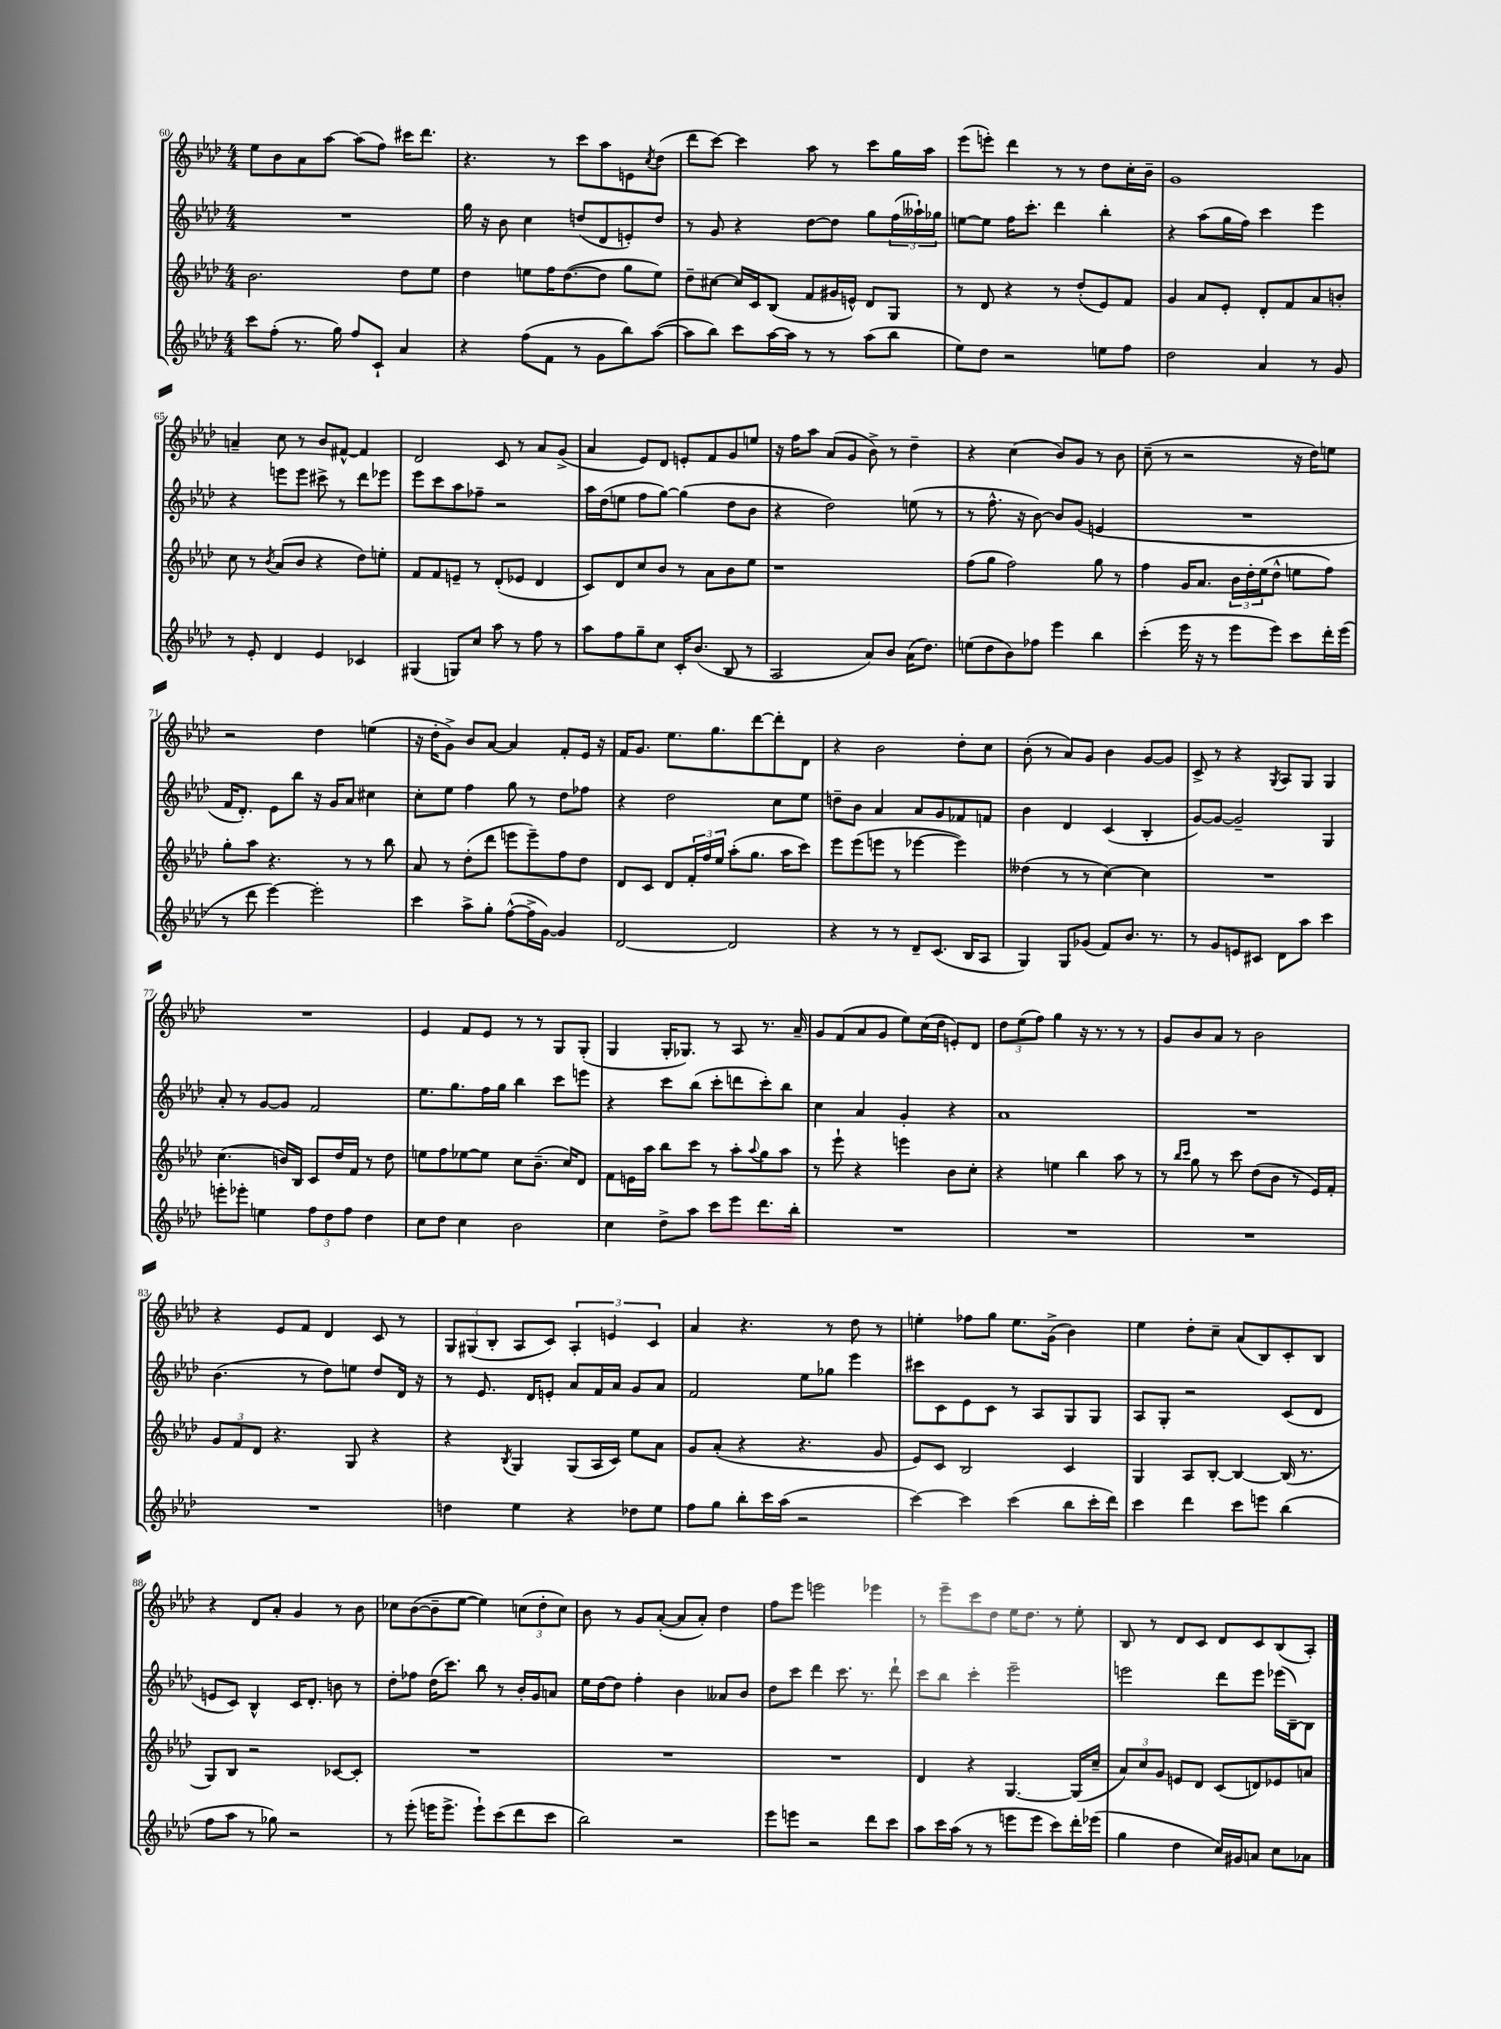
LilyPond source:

<<
\new StaffGroup <<
\new Staff = "s0" {
    \clef treble \key aes \major \numericTimeSignature \time 4/4
    ees''8 bes'8 aes'8 aes''8~ aes''8( f''8) cis'''16 des'''8. |
    r4. r8 c'''8 aes''8 e'8 \acciaccatura { c''8 } des''8( |
    des'''8 c'''8~) c'''4 aes''8 r8 c'''8 g''16 aes''16 |
    ees'''8( e'''8-.) des'''4 r8 r8 des''8 c''16-. bes'16-- |
    g'1 |
    a'4-- c''8 r8 bes'8 fis'8~-^ fis'4 |
    des'2 c'8 r8 aes'8 g'8->( |
    aes'4 ees'8) des'8 e'8-. f'8 g'8 e''8 |
    r16 f''16 aes''8 aes'8( g'8 bes'8->) r8 des''4-- |
    r4 c''4( bes'8) g'8 r8 bes'8 |
    c''8--( r8 r2 r16 des''16) e''8 |
    r2 des''4 e''4( |
    r16 des''16-. g'8->) bes'8 aes'8~ aes'4 f'8-. ees'16 r16 |
    f'16 g'8. ees''8. g''8. des'''8~ des'''8-. des'8 |
    r4 bes'2 des''8-. c''8 |
    bes'8-.( r8 aes'8) g'8 bes'4 g'8~ g'8 |
    c'8-> r8 r4 \acciaccatura { g8 } aes8 g8 g4 |
    R1 |
    ees'4 f'8 ees'8 r8 r8 g8 g8-.( |
    g4 g16-. ges8.) r8 aes8 r8. aes'16-- |
    g'8 f'8( aes'8 g'8 ees''8) c''16( des''16 e'8-.) des'8 |
    \tuplet 3/2 { des''8 ees''8( f''8) } g''4 r16 r8. r8 r8 |
    g'8 bes'8 aes'8 r8 bes'2 |
    r4 ees'8 f'8 des'4 c'8 r8 |
    \tuplet 3/2 { g8 gis8( bes8-. } aes8 c'8) \tuplet 3/2 { aes4-. e'4 c'4 } |
    aes'4 r4. r8 des''8 r8 |
    e''4-. fes''8 g''8 e''8. g'16->( bes'4) |
    ees''4 des''8-. c''8-- aes'8( bes8) c'8-. bes8 |
    r4 des'8 aes'8-. g'4 r8 bes'8 |
    ces''8 bes'8~( bes'8-- ees''8~ ees''4) \tuplet 3/2 { c''8( des''8-. c''8) } |
    bes'8 r8 g'8 aes'8~-.( aes'8 aes'8-.) des''4 |
    f''8 ees'''8 e'''2 ees'''4 |
    r8 ees'''8-- c'''8 des''8 ees''16 des''8. r8 ees''8-. |
    bes8 r8 des'8 c'8 des'8 c'8 bes8( aes8-.) \bar "|." |
}
\new Staff = "s1" {
    \clef treble \key aes \major \numericTimeSignature \time 4/4
    R1 |
    g''16 r16 bes'8 c''4 d''8( des'8 e'8-.) d''8 |
    r8 g'8 r4 des''8~ des''8 g''8 \tuplet 3/2 { f''16( aeses''16-!) ges''16 } |
    e''8~ e''8 f''16 c'''8.-. des'''4 bes''4-. |
    r4 aes''8( g''16 f''16) c'''4 ees'''4 |
    r4 e'''8 e'''8 cis'''8-> r8 des'''8 ees'''8 |
    ees'''8 c'''8 aes''8 fes''8-- r2 |
    aes''16 des''16( e''8 f''8 g''8~) g''4( des''8 bes'8 |
    r4 des''2) e''8( r8 |
    r8 f''8.-^ r16 bes'8~) bes'8 g'8( e'4 |
    R1 |
    f'16 des'8.-.) ees'8 bes''8 r16 g'16 aes'8 cis''4 |
    c''8-. ees''8 f''4 g''8 r8 des''8 fes''8 |
    r4 des''2 c''8 ees''8 |
    d''8-- bes'8 aes'4 aes'8 g'8 fes'8 f'8 |
    bes'4 des'4 c'4( bes4-. |
    g'8~) g'8~ g'2-- g4 |
    aes'8-. r8 g'8~ g'8 f'2 |
    ees''8. g''8. f''16 g''16 bes''4 c'''8 e'''8 |
    r4 c'''8 bes''8( c'''8-. d'''8 c'''8-.) bes''8 |
    c''4 aes'4 g'4-. r4 |
    aes'1 |
    R1 |
    bes'4.( r8 des''8) e''8 des''8 des'16 r16 |
    r8 ees'8. des'16 e'8-. aes'8 f'16 aes'16 g'8 aes'8 |
    f'2 ees''8 ges''8 ees'''4 |
    cis'''8 c'8 ees'8 c'8 r8 aes8 g8 g8 |
    aes8 g8-. r2 c'8( des'8 |
    e'8 c'8) bes4-^ c'16 des'8.-. b'8 r8 |
    des''8-. fes''8 des''16( c'''8.) bes''8 r8 bes'16-. g'16 a'8 |
    ees''16 des''16~ des''8 f''4-. bes'4 aeses'8 bes'8 |
    des''8 c'''8 des'''4 c'''8. r8. des'''8-! |
    c'''8 bes''8 c'''4-. ees'''2-- |
    e'''2 des'''8 e'''8 ees'''16( bes16~--) bes8 \bar "|." |
}
\new Staff = "s2" {
    \clef treble \key aes \major \numericTimeSignature \time 4/4
    bes'2. des''8 ees''8 |
    des''4 e''8 f''16 des''8.~( des''8 g''8 e''8) |
    des''8-- cis''8~ cis''16 c'16 bes8( f'8 gis'16 e'16-^) des'8 g8 |
    r8 des'8 r4 r8 des''8-.( ees'8) f'8 |
    g'4 aes'8 ees'8-. des'8-. f'8 aes'8 b'8-. |
    c''8 r8 \acciaccatura { bes'8 } aes'8( bes'8 r4 des''8) e''8-. |
    f'8 f'8 e'8-- r8 des'8-.( ees'8 des'4 |
    c'8) des'8 c''8 bes'8 r8 aes'8 bes'8 ees''8 |
    r1 |
    f''8( g''8 f''2) g''8 r8 |
    f''4 g'16 aes'8. \tuplet 3/2 { bes'16 des''16-. ees''16( } des''8-^ e''8 f''8) |
    g''8-. aes''8 r4. r8 r8 bes''8 |
    aes'8 r8 des''8-.( des'''8 e'''8 e'''8--) f''8 des''8 |
    des'8 c'8 des'8 \tuplet 3/2 { f'16-. f''16 ees''16 } aes''8-.( g''8. aes''16 c'''8) |
    ees'''8 ees'''8( e'''8 r8 ees'''4~ ees'''4) |
    deses''4( r8 r8 c''4~) c''4 |
    R1 |
    c''4.( b'16) bes16 c'8 des''16 f'16 r8 des''8 |
    e''8 f''8 ees''8~ ees''8 c''8 bes'8.--( c''16) des'8 |
    f'8 e'16 aes''16 bes''8 c'''8 r8 aes''8-. \appoggiatura { aes''8 } g''8 aes''8 |
    r8 ees'''8-! r4 e'''4 bes'8 c''8-. |
    r4 e''4 bes''4 aes''8 r8 |
    r8 \grace { bes''16 c'''16 } g''8 r8 c'''8 des''8( bes'8 r8 ees'16) f'16-. |
    \tuplet 3/2 { g'8 f'8 des'8 } r4. g8 r4 |
    r4 \acciaccatura { bes8 } g4 g8( aes16 c'16) ees''8 aes'8 |
    g'8 aes'8-.( r4 r4. g'8 |
    ees'8) c'8 bes2 c'4 |
    g4 aes8 bes8~-. bes4~ bes16( r8. |
    g8) bes8 r2 ces'8~ ces'8-. |
    R1 |
    R1 |
    R1 |
    des'4 r4 g4.~ g16( c''16-- |
    \tuplet 3/2 { aes'8) c''8 g'8 } e'8 des'8 c'8( d'8) ees'8 a'8 \bar "|." |
}
\new Staff = "s3" {
    \clef treble \key aes \major \numericTimeSignature \time 4/4
    c'''8 f''8-.( r8. g''16) f''8 c'8-! aes'4 |
    r4 f''8( f'8 r8 g'8 bes''8) aes''8~( |
    aes''8 bes''8) c'''8 aes''16~ aes''16 r8 r8 aes''8( bes''8 |
    ees''8) des''8 r2 e''8 f''8 |
    des''2 aes'4 r8 g'8 |
    r8 ees'8-. des'4 ees'4 ces'4 |
    gis4( g8) c''8 aes''8 r8 f''8 r8 |
    aes''8 f''8 g''8-- c''8 c'16-. bes'8.( bes8 r8 |
    aes2 aes'8) bes'8 aes'16( des''8.) |
    e''8( des''8 bes'8) fes''8 ees'''4 bes''4 |
    c'''4-.( ees'''16 r16 r8 ees'''8 ees'''8) c'''8 des'''16-. ees'''16( |
    r8 des'''8 ees'''4~) ees'''2-. |
    c'''4 aes''8-> g''8-. f''8~-^( f''16-> g'16~) g'4 |
    des'2~ des'2 |
    r4 r8 r8 des'8-- c'8.( bes16 aes8 |
    g4) g8 ges'8( f'8) bes'8. r8. |
    r8 g'8 e'8 cis'8 des'8 aes''8 c'''4 |
    e'''8-. ees'''8-. e''4 \tuplet 3/2 { f''8 des''8 f''8 } des''4 |
    c''8 des''8 c''4 bes'2 |
    c''4 des''8-> aes''8 c'''8 ees'''8 des'''8. bes''16-. |
    R1 |
    R1 |
    R1 |
    R1 |
    d''4 ees''4 r4 des''8 ees''8 |
    f''8 g''8 bes''8-. c'''16 aes''16( r2 |
    c'''4~) c'''4 c'''4( bes''8 c'''16-. des'''16) |
    c'''4 des'''4 c'''8 e'''8 bes''4( |
    f''8 aes''8 r8 ges''8) r2 |
    r8 ees'''8-.( e'''16 e'''8.-> e'''8-!) c'''8( des'''8 c'''8 |
    bes''2) r2 |
    ees'''8 e'''8 r2 des'''8 c'''8 |
    aes''8 c'''16 aes''16( r8 r8 e'''8 e'''8 c'''8) des'''16-. ees'''16( |
    g''4 des''4 c''16) gis'16 a'8 c''8 aes'8 \bar "|." |
}
>>
>>
\layout { \context { \Score currentBarNumber = #60 } }
